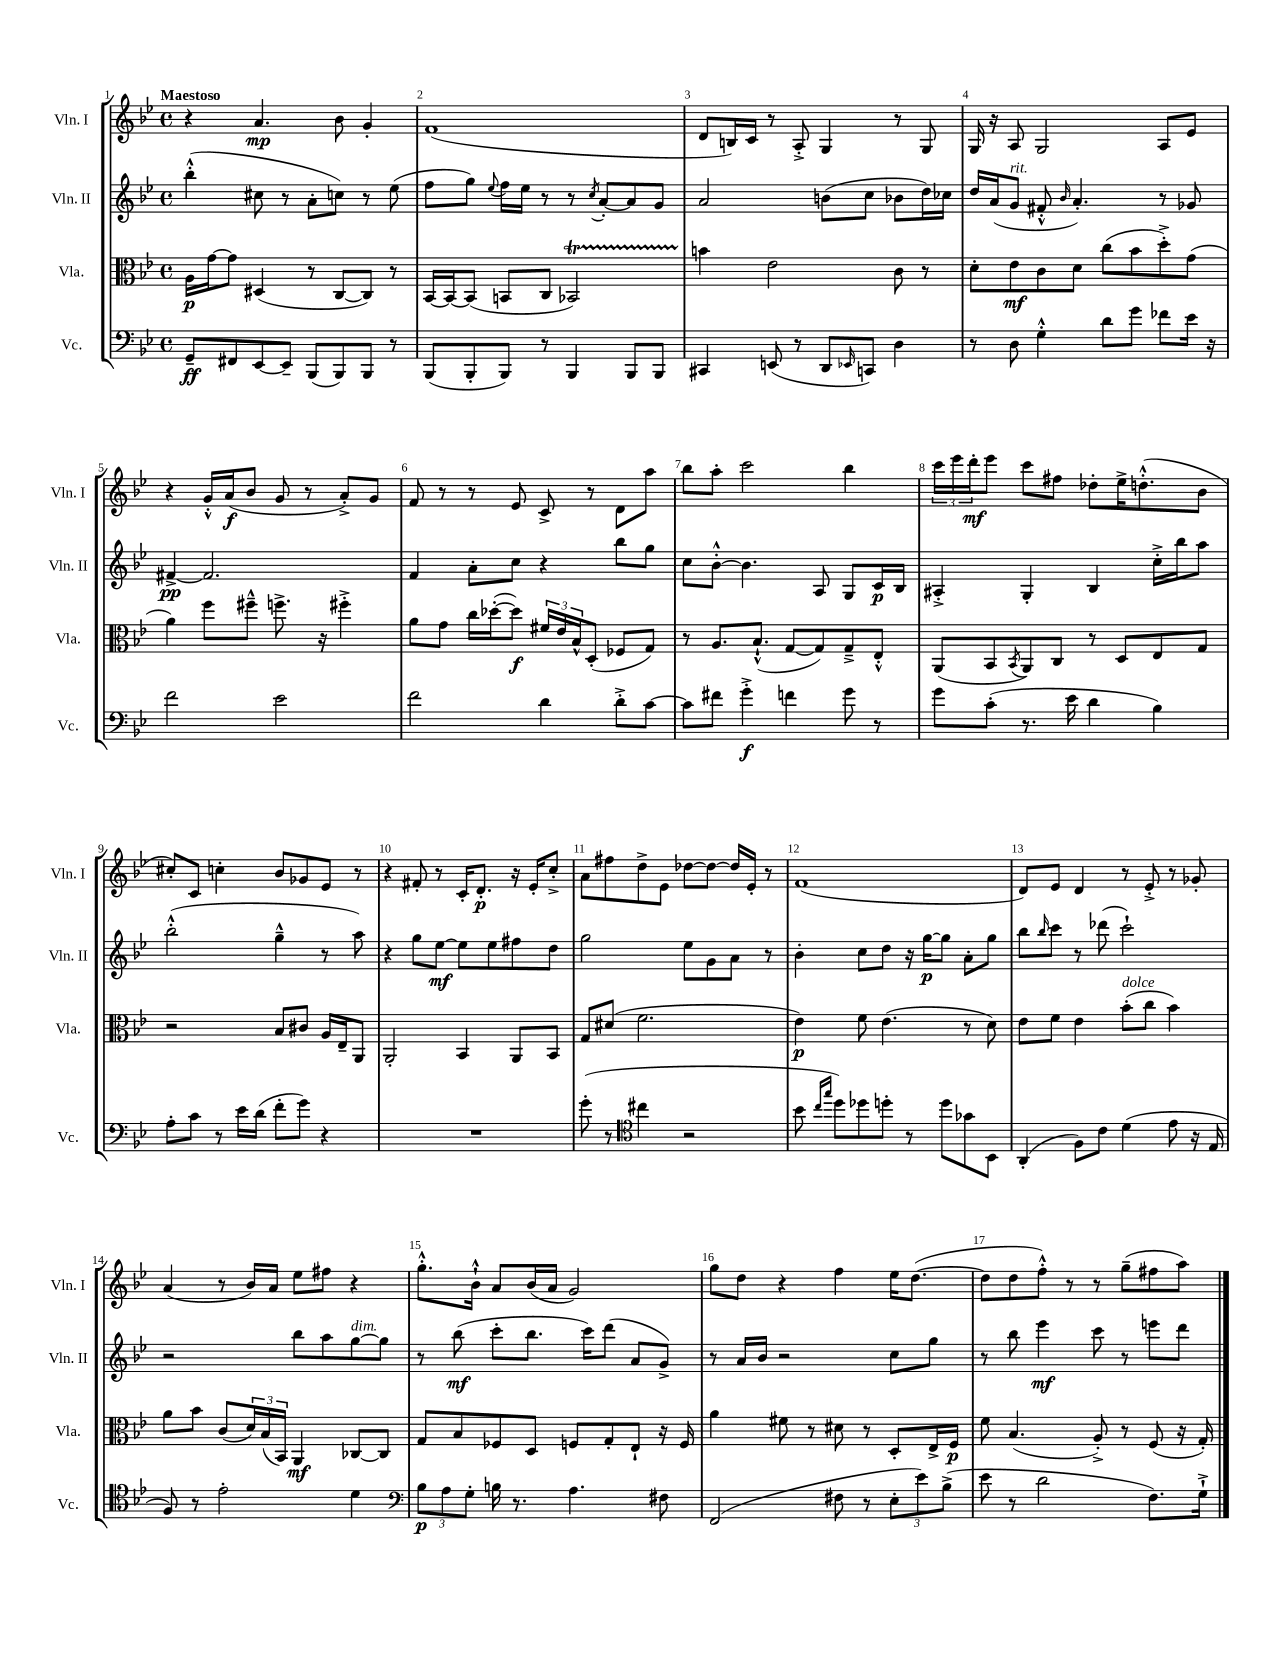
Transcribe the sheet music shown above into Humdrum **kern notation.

**kern	**kern	**kern	**kern
*staff4	*staff3	*staff2	*staff1
*clefF4	*clefC3	*clefG2	*clefG2
*k[b-e-]	*k[b-e-]	*k[b-e-]	*k[b-e-]
*M4/4	*M4/4	*M4/4	*M4/4
*met(c)	*met(c)	*met(c)	*met(c)
8GG~	16A	(4bb-'^^	4r
.	[16g	.	.
8FF#	8g]	.	.
[8EE-	(4D#	8cc#	4.a
8EE-~]	.	8r	.
(8BBB-	8r	8a'	.
8BBB-)	[8C	8cc)	8b-
8BBB-	8C])	8r	4g'
8r	8r	(8ee-	.
=	=	=	=
(8BBB-	[16BB-	8ff	(1f
.	16BB-_	.	.
8BBB-'	(8BB-]	8gg)	.
.	.	8qqee-	.
8BBB-)	8BB	16ff	.
.	.	16ee-	.
8r	8C	8r	.
4BBB-	2BB-)	8r	.
.	.	8qcc	.
.	.	[8a'	.
8BBB-	.	8a]	.
8BBB-	.	8g	.
=	=	=	=
4CC#	4b	2a	8d
.	.	.	16B)
.	.	.	16c
(8EE	2e-	.	8r
8r	.	.	8A'^
8DD	.	(8b	4G
16qqEE-	.	.	.
8CC)	.	8cc	.
4D	8c	8b-	8r
.	8r	16dd)	8G
.	.	16cc-	.
=	=	=	=
8r	8d'	16dd	16G
.	.	(16a	16r
8D	8e-	8g	8A
4G'^^	8c	8f#'^^	2G
.	.	16qqb-	.
.	8d	4.a')	.
8d	(8cc	.	.
8g	8b-	.	.
8f-	8dd'^)	8r	8A
16e-	(8g	8g-	8e-
16r	.	.	.
=	=	=	=
2f	4a)	[4f#^	4r
.	8ff	2.f#]	16g'^^
.	.	.	(16a
.	8ff#~^^	.	8b-
2e-	8.ff^	.	8g
.	.	.	8r
.	16r	.	.
.	4ff#'^	.	8a'^)
.	.	.	8g
=	=	=	=
2f	8a	4f	8f
.	8g	.	8r
.	16cc	8a'	8r
.	([16dd-'	.	.
.	8dd-])	8cc	8e-
4d	24f#	4r	8c^
.	24e-	.	.
.	24B-^^	.	.
.	(8D'	.	8r
8d'^	8F-	8bb-	8d
[8c	8G)	8gg	8aa
=	=	=	=
8c]	8r	8cc	8bb-
8f#	8.A	[8b-'^^	8aa'
4g'^	.	4.b-]	2ccc
.	(8.B-`^^	.	.
4f	[8G	.	.
.	8G])	8A	.
8g	8G~^	8G	4bb-
8r	8E-'^^	16c	.
.	.	16B-	.
=	=	=	=
8g	(8AA	4A#'^	24ccc
.	.	.	24eee-
.	.	.	24ddd'
(8c'	8BB-	.	8eee-
.	8qBB-	.	.
8.r	8AA)	4G'	8ccc
.	8C	.	8ff#
16e-	.	.	.
4d	8r	4B-	8dd-'
.	8D	.	16ee-^
.	.	.	(8.dd'^^
4B-)	8E-	16cc'^	.
.	.	16bb-	.
.	8G	8aa	8b-
=	=	=	=
8A'	2r	(2bb-'^^	8cc#')
8c	.	.	8c
8r	.	.	4cc'
16e-	.	.	.
(16d	.	.	.
8f'	8B-	4gg~^^	8b-
8g)	8c#	.	8g-
4r	16A	8r	8e-
.	16E-~	.	.
.	8AA	8aa)	8r
=	=	=	=
1r	2AA'	4r	4r
.	.	8gg	8f#'
.	.	[8ee-	8r
.	4BB-	8ee-]	16c'
.	.	.	8.d'
.	.	8ee-	.
.	8AA	8ff#	16r
.	.	.	16e-'
.	8BB-	8dd	8cc'^
=	=	=	=
(8g'	8G	2gg	8a
8r	(8d#	.	8ff#
*clefC4	*	*	*
4cc#	2.f	.	8dd^
.	.	.	8e-
2r	.	8ee-	[8dd-
.	.	8g	8dd-_
.	.	8a	16dd-]
.	.	.	16e-'
.	.	8r	8r
=	=	=	=
8b-	4e-)	4b-'	(1f
16qqcc	.	.	.
16qqgg	.	.	.
8dd)	.	.	.
8dd-	8f	8cc	.
8dd'	(4.e-	8dd	.
8r	.	16r	.
.	.	[16gg	.
8dd	.	8gg]	.
8g-	8r	8a'	.
8BB-	8d)	8gg	.
=	=	=	=
(4AA'	8e-	8bb-	8d)
.	.	16qqbb-	.
.	8f	8ccc	8e-
8F)	4e-	8r	4d
8c	.	(8ddd-	.
(4d	(8b-'	2ccc`)	8r
.	8cc	.	8e-'^
8e-	4b-)	.	8r
16r	.	.	8g-'
16E-	.	.	.
=	=	=	=
8F)	8a	2r	(4a
8r	8b-	.	.
2e-'	(8c	.	8r
.	24d)	.	16b-)
.	(24B-	.	.
.	.	.	16a
.	24BB-)	.	.
.	4AA	8bb-	8ee-
.	.	8aa	8ff#
4d	[8C-	[8gg	4r
.	8C-]	8gg]	.
=	=	=	=
*clefF4	*	*	*
12B-	8G	8r	8.gg'^^
12A	.	.	.
.	8B-	(8bb-	.
12G'	.	.	.
.	.	.	16b-`^^
16B	8F-	8ccc'	8a
8.r	.	.	.
.	8D	8.bb-	(16b-
.	.	.	16a
4.A	8F	.	2g)
.	.	16ccc)	.
.	8G'	(8ddd	.
.	8E-`	8a	.
8F#	16r	8g^)	.
.	16F	.	.
=	=	=	=
(2FF	4a	8r	8gg
.	.	16a	8dd
.	.	16b-	.
.	8f#	2r	4r
.	8r	.	.
8F#	8d#	.	4ff
8r	8r	.	.
12E-'	8D'	8cc	16ee-
.	.	.	([8.dd
12e-)	.	.	.
.	16E-^	8gg	.
(12B-^	.	.	.
.	16F	.	.
=	=	=	=
8e-	8f	8r	8dd]
8r	(4.B-	8bb-	8dd
2d	.	4eee-	8ff'^^)
.	.	.	8r
.	8A'^)	8ccc	8r
.	8r	8r	(8gg~
8.F)	(8F	8eee	8ff#
.	16r	8ddd	8aa)
16G`^	16G')	.	.
==	==	==	==
*-	*-	*-	*-
